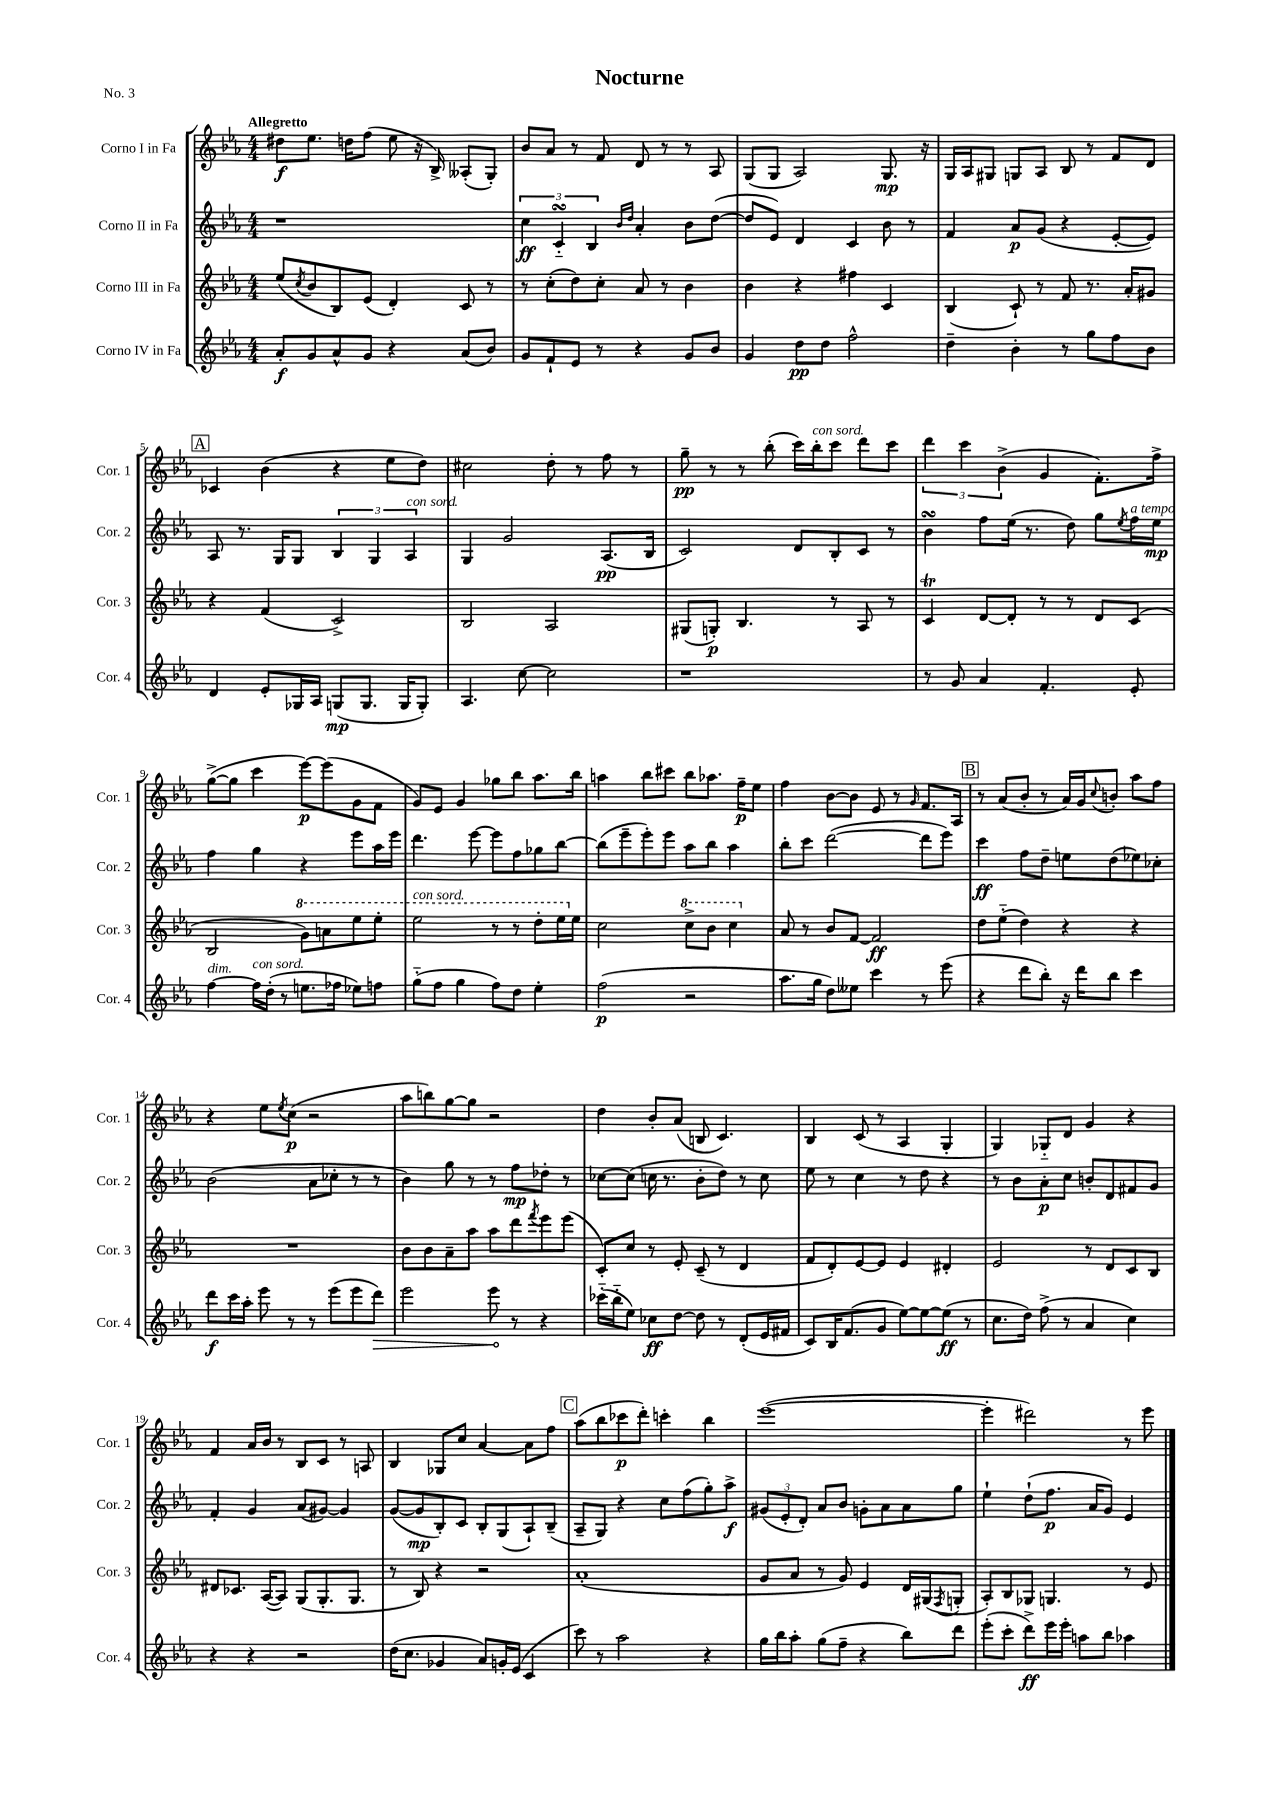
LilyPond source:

\header { title = "Nocturne" piece = "No. 3" }
<<
\new StaffGroup <<
\new Staff = "s0" \with { instrumentName = "Corno I in Fa" shortInstrumentName = "Cor. 1" } {
    \clef treble \key ees \major \numericTimeSignature \time 4/4 \tempo "Allegretto"
    dis''8\f ees''8. d''16 f''8( ees''8 r16 bes16->) aeses8-.( g8-.) |
    bes'8 aes'8 r8 f'8 d'8 r8 r8 aes8 |
    g8( g8 aes2) g8.\mp r16 |
    g16 aes16 gis8 g8 aes8 bes8 r8 f'8 d'8 |
    \mark \markup { \box "A" } ces'4 bes'4( r4 ees''8 d''8) |
    cis''2 d''8-. r8 f''8 r8 |
    g''8--\pp r8 r8 bes''8-.( c'''16) bes''16-.^\markup { \italic "con sord." } c'''8 d'''8 c'''8 |
    \tuplet 3/2 { d'''4 c'''4 bes'4->( } g'4 f'8.-.) f''16-> |
    g''8~->( g''8 c'''4 ees'''8~\p) ees'''8( g'8 f'8 |
    g'8) ees'8 g'4 ges''8 bes''8 aes''8. bes''16 |
    a''4 bes''8 cis'''8 bes''8 aes''8. f''16--\p ees''8 |
    f''4 bes'8~ bes'8 ees'8 r8 \grace { g'16 } f'8. aes16 |
    \mark \markup { \box "B" } r8 aes'8( bes'8-. r8 aes'16) g'16 \appoggiatura { c''8 } b'8-. aes''8 f''8 |
    r4 ees''8 \acciaccatura { ees''8 } c''8\p( r2 |
    aes''8 b''8) g''8~ g''8 r2 |
    d''4 bes'8-. aes'8( b8 c'4.) |
    bes4 c'8( r8 aes4 g4-. |
    g4) ges8-_ d'8 g'4 r4 |
    f'4 aes'16 bes'16 r8 bes8 c'8 r8 a8 |
    bes4 ges8 c''8 aes'4~ aes'8 f''8 |
    \mark \markup { \box "C" } aes''8( bes''8 ces'''8\p d'''8-.) c'''4-. bes''4 |
    ees'''1~( |
    ees'''4-. dis'''2) r8 ees'''8 \bar "|." |
}
\new Staff = "s1" \with { instrumentName = "Corno II in Fa" shortInstrumentName = "Cor. 2" } {
    \clef treble \key ees \major \numericTimeSignature \time 4/4
    r1 |
    \tuplet 3/2 { c''4\ff c'4-_\turn bes4 } \grace { bes'16 d''16 } aes'4-. bes'8 d''8~( |
    d''8 ees'8) d'4 c'4 bes'8 r8 |
    f'4 aes'8\p g'8( r4 ees'8~-. ees'8) |
    \mark \markup { \box "A" } aes8 r8. g16 g8 \tuplet 3/2 { bes4 g4 aes4^\markup { \italic "con sord." } } |
    g4 g'2 aes8.\pp( bes16 |
    c'2) d'8 bes8-. c'8 r8 |
    bes'4\turn f''8 ees''16( r8. d''8) g''8 \acciaccatura { ees''8 } f''16^\markup { \italic "a tempo" } ees''16\mp |
    f''4 g''4 r4 ees'''8 aes''16 ees'''16 |
    d'''4. ees'''8~ ees'''8 f''8 ges''8 bes''8~ |
    bes''8( ees'''8-- ees'''8-.) ees'''8 aes''8 bes''8 aes''4 |
    bes''8-. c'''8 d'''2~( d'''8 ees'''8) |
    \mark \markup { \box "B" } c'''4\ff f''8 d''8-- e''8 d''8( ees''8) ces''8-. |
    bes'2( aes'8 ces''8-. r8 r8 |
    bes'4) g''8 r8 r8 f''8\mp des''8-. r8 |
    ces''8~ ces''8( c''16 r8. bes'8-. d''8) r8 c''8 |
    ees''8 r8 c''4 r8 d''8 r4 |
    r8 bes'8 aes'8-.\p c''8 b'8-. d'8 fis'8 g'8 |
    f'4-. g'4 aes'8( gis'8~) gis'4 |
    g'8~( g'8\mp bes8-.) c'8 bes8-. g8( aes8-!) bes8--( |
    \mark \markup { \box "C" } aes8-- g8) r4 c''8 f''8( g''8-.) aes''8->\f |
    \tuplet 3/2 { gis'8( ees'8-. d'8-.) } aes'8 bes'8 g'8-. aes'8 aes'8 g''8 |
    ees''4-! d''8-!( f''8.\p aes'16 g'8) ees'4 \bar "|." |
}
\new Staff = "s2" \with { instrumentName = "Corno III in Fa" shortInstrumentName = "Cor. 3" } {
    \clef treble \key ees \major \numericTimeSignature \time 4/4
    ees''8( \acciaccatura { c''8 } bes'8 bes8) ees'8( d'4-.) c'8 r8 |
    r8 c''8-.( d''8) c''8-. aes'8 r8 bes'4 |
    bes'4 r4 fis''4 c'4 |
    bes4( c'8-!) r8 f'8 r8. aes'16-. gis'8 |
    \mark \markup { \box "A" } r4 f'4( c'2->) |
    bes2 aes2 |
    gis8( g8-.\p) bes4. r8 aes8 r8 |
    c'4\trill d'8~ d'8-. r8 r8 d'8 c'8( |
    bes2 \ottava #1 g''8) a''8 ees'''8 ees'''8-. |
    ees'''2^\markup { \italic "con sord." } r8 r8 d'''8-. ees'''16 \ottava #0 ees''16 |
    c''2 \ottava #1 c'''8-> bes''8 c'''4 \ottava #0 |
    aes'8 r8 bes'8 f'8~ f'2\ff |
    \mark \markup { \box "B" } d''8 ees''8-_( d''4) r4 r4 |
    R1 |
    bes'8 bes'8 aes'8-- aes''8 aes''8 d'''8 \acciaccatura { f'''8 } ees'''8 ees'''8( |
    c'8-.) c''8 r8 ees'8-. c'8--( r8 d'4 |
    f'8 d'8-.) ees'8~ ees'8 ees'4 dis'4-. |
    ees'2 r8 d'8 c'8 bes8 |
    dis'8 ces'8. aes16~( aes8) g8( g8.-. g8. |
    r8 bes8) r4 r2 |
    \mark \markup { \box "C" } aes'1-.( |
    g'8 aes'8 r8 g'8) ees'4 d'16 gis16( \acciaccatura { f8 } g8-. |
    aes8-.) bes8 ges8 g4. r8 ees'8 \bar "|." |
}
\new Staff = "s3" \with { instrumentName = "Corno IV in Fa" shortInstrumentName = "Cor. 4" } {
    \clef treble \key ees \major \numericTimeSignature \time 4/4
    aes'8-.\f g'8 aes'8-^ g'8 r4 aes'8( bes'8) |
    g'8 f'8-! ees'8 r8 r4 g'8 bes'8 |
    g'4 d''8\pp d''8 f''2-^ |
    d''4-- bes'4-. r8 g''8 f''8 bes'8 |
    \mark \markup { \box "A" } d'4 ees'8-. ges16 aes16 g8\mp( g8. g16 g8-.) |
    aes4. c''8~ c''2 |
    r1 |
    r8 g'8 aes'4 f'4.-. ees'8-. |
    f''4~^\markup { \italic "dim." } f''16^\markup { \italic "con sord." } d''16-.( r8 e''8. fes''16 ees''8) f''8 |
    g''8-_( f''8 g''4 f''8) d''8 ees''4-. |
    f''2\p( r2 |
    aes''8. g''16 d''8) eeses''8 c'''4 r8 ees'''8( |
    \mark \markup { \box "B" } r4 d'''8 bes''8-.) r16 d'''16 bes''8 c'''4 |
    d'''8\f c'''16 aes''16-. ees'''8 r8 r8 ees'''8( ees'''8 \once \override Hairpin.circled-tip = ##t d'''8\>) |
    ees'''2 ees'''8\! r8 r4 |
    ces'''16-_( bes''16-_ ees''8) ces''8\ff d''8~ d''8 r8 d'8-.( ees'16 fis'16 |
    c'8) bes16 f'8.( g'8 ees''8~) ees''8~ ees''8\ff( r8 |
    c''8. d''16) f''8->( r8 aes'4 c''4) |
    r4 r4 r2 |
    d''16( c''8. ges'4 aes'8) g'16-. ees'16( c'4 |
    \mark \markup { \box "C" } c'''8) r8 aes''2 r4 |
    g''16 bes''16 aes''8-. g''8( f''8-- r4 bes''8) d'''8 |
    ees'''8-.( c'''8-. d'''8->\ff) ees'''16 ees'''16-. a''8 bes''8 aes''4 \bar "|." |
}
>>
>>
